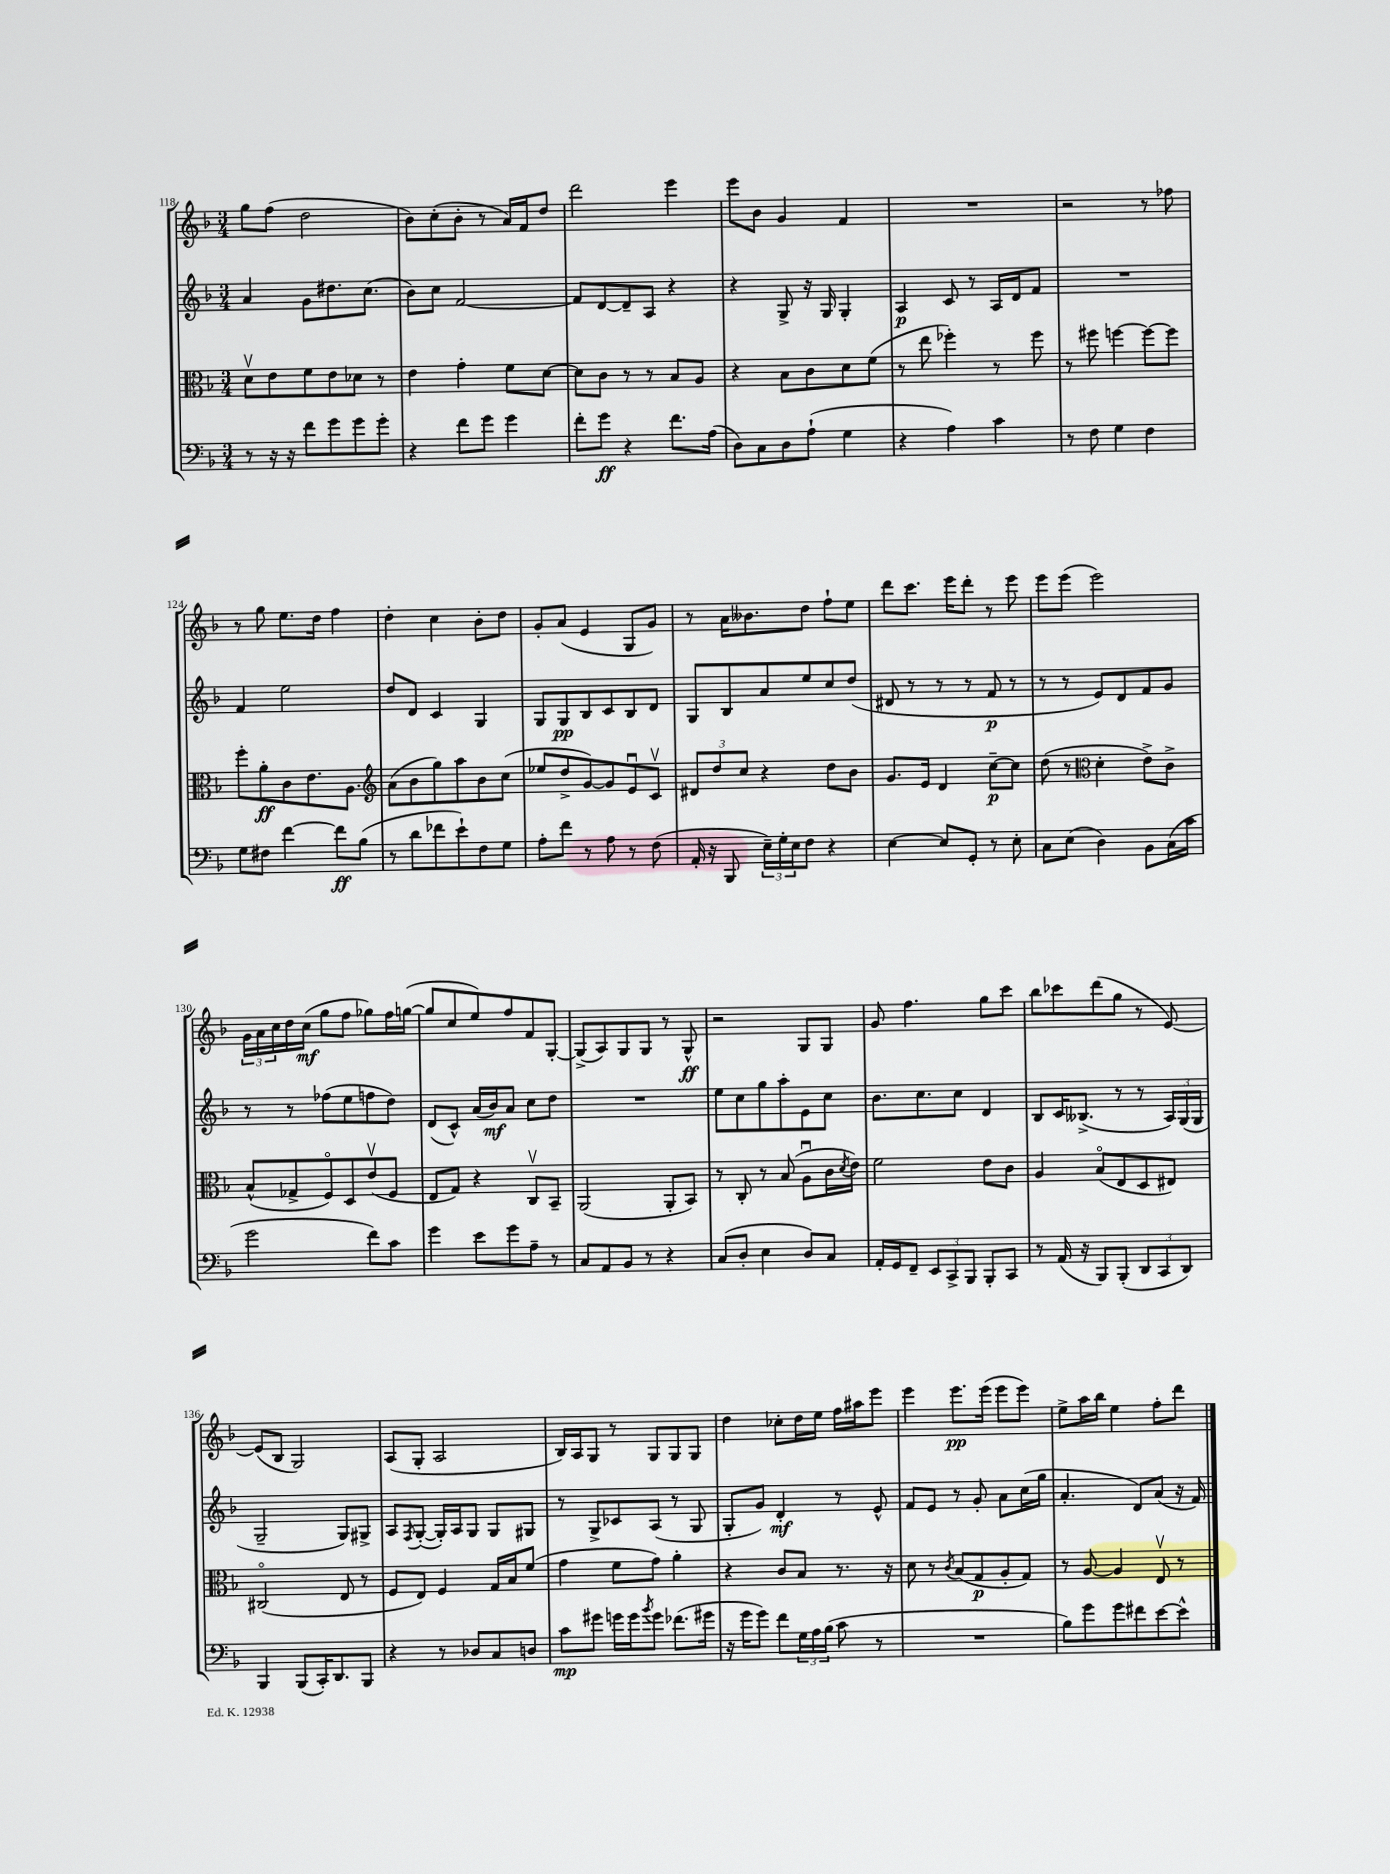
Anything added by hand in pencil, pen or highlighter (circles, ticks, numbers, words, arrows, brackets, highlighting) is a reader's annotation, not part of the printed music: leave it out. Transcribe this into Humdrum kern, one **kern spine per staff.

**kern	**dynam	**kern	**dynam	**kern	**dynam	**kern	**dynam
*part4	*part4	*part3	*part3	*part2	*part2	*part1	*part1
*staff4	*staff4	*staff3	*staff3	*staff2	*staff2	*staff1	*staff1
*clefF4	*	*clefC3	*	*clefG2	*	*clefG2	*
*k[b-]	*	*k[b-]	*	*k[b-]	*	*k[b-]	*
*M3/4	*	*M3/4	*	*M3/4	*	*M3/4	*
=118	=118	=118	=118	=118	=118	=118	=118
8r	.	8dv\L	.	4a/	.	8gg\L	.
16r	.	8e\	.	.	.	(8ff\J	.
16r	.	.	.	.	.	.	.
8f\L	.	8f\	.	8g\L	.	2dd\	.
8g\	.	8e\	.	8.dd#X\	.	.	.
8g\	.	8d-X\J	.	.	.	.	.
.	.	.	.	(8.cc\J	.	.	.
8g'\J	.	8r	.	.	.	.	.
=119	=119	=119	=119	=119	=119	=119	=119
4r	.	4e\	.	8b-\L)	.	8b-\L)	.
.	.	.	.	8cc\J	.	(8cc'\	.
8f\L	.	4g'\	.	[2f/	.	8b-'\J	.
8g\J	.	.	.	.	.	8r	.
4g\	.	8f\L	.	.	.	16a/LL)	.
.	.	.	.	.	.	16f/J	.
.	.	[8d\J	.	.	.	8dd/J	.
=120	=120	=120	=120	=120	=120	=120	=120
8f'\L	.	8d\L]	.	8f/L]	.	2ddd\	.
8g\J	ff	8c\J	.	[8d/	.	.	.
4r	.	8r	.	8d~/]	.	.	.
.	.	8r	.	8A/J	.	.	.
8.f\L	.	8B-/L	.	4r	.	4eee\	.
.	.	8A/J	.	.	.	.	.
(16A\Jk	.	.	.	.	.	.	.
=121	=121	=121	=121	=121	=121	=121	=121
8D\L)	.	4r	.	4r	.	8eee\L	.
8C\	.	.	.	.	.	8b-\J	.
8D\	.	8B-\L	.	8G^/	.	4g/	.
(8A`\J	.	8c\	.	16r	.	.	.
.	.	.	.	16G/	.	.	.
4G\	.	8d\	.	4G'/	.	4f/	.
.	.	(8f\J	.	.	.	.	.
=122	=122	=122	=122	=122	=122	=122	=122
4r	.	8r	.	4A/	p	2.r	.
.	.	8ee\	.	.	.	.	.
4A\)	.	4ff-X'\)	.	8c/	.	.	.
.	.	.	.	8r	.	.	.
4c\	.	8r	.	16A/LL	.	.	.
.	.	.	.	16d/J	.	.	.
.	.	8ff-\	.	8f/J	.	.	.
=123	=123	=123	=123	=123	=123	=123	=123
8r	.	8r	.	2.r	.	2r	.
8F\	.	8ff#X\	.	.	.	.	.
4G\	.	[4ffn\	.	.	.	.	.
4F\	.	8ff\L_	.	.	.	8r	.
.	.	8ff\J]	.	.	.	8ff-X\	.
!!LO:LB:g=z
=124	=124	=124	=124	=124	=124	=124	=124
8G\L	.	8ff'\L	.	4f/	.	8r	.
8F#X\J	.	8a'\	ff	.	.	8gg\	.
[4f\	.	8c\	.	2ee\	.	8.ee\L	.
.	.	8.e\	.	.	.	.	.
.	.	.	.	.	.	16dd\Jk	.
8f\L]	ff	.	.	.	.	4ff\	.
.	.	8.A\J	.	.	.	.	.
(8B-\J	.	.	.	.	.	.	.
=125	=125	=125	=125	=125	=125	=125	=125
*	*	*clefG2	*	*	*	*	*
8r	.	(8a\L	.	8dd/L	.	4dd'\	.
8d\L	.	8b-\	.	8d/J	.	.	.
8f-X\	.	8gg\)	.	4c/	.	4cc\	.
8e`\)	.	8aa\	.	.	.	.	.
8F\	.	8b-\	.	4G/	.	8b-'\L	.
8G\J	.	(8cc\J	.	.	.	8dd\J	.
=126	=126	=126	=126	=126	=126	=126	=126
8A'\L	.	8ee-X/L	.	8G/L	.	8g'/L	.
8f\J	.	8dd^/	.	8G/	pp	(8a/J	.
8r	.	[8g/)	.	8B-/	.	4e/	.
8A\	.	8g/]	.	8c/	.	.	.
8r	.	8eu/	.	8B-/	.	8G/L	.
(8F\	.	8cv/J	.	8d/J	.	8g/J)	.
=127	=127	=127	=127	=127	=127	=127	=127
16AA'/	.	12d#X/L	.	8G/L	.	8r	.
16r	.	.	.	.	.	.	.
.	.	12dd/	.	.	.	.	.
8BBB-/	.	.	.	8B-/	.	16a\KL	.
.	.	12cc/J	.	.	.	.	.
.	.	.	.	.	.	8.b--X\	.
24E~\LL)	.	4r	.	8a/	.	.	.
24G'\	.	.	.	.	.	.	.
24E\J	.	.	.	.	.	.	.
8F\J	.	.	.	8ee/	.	8dd\J	.
4r	.	8dd\L	.	8cc/	.	8ff`\L	.
.	.	8b-\J	.	(8dd/J	.	8ee\J	.
=128	=128	=128	=128	=128	=128	=128	=128
[4E\	.	8.g/L	.	8d#X/	.	8ddd\L	.
.	.	.	.	8r	.	8.ccc\J	.
.	.	16e/Jk	.	.	.	.	.
8E/L]	.	4d/	.	8r	.	.	.
.	.	.	.	.	.	16eee\KL	.
8GG'/J	.	.	.	8r	.	8ddd'\J	.
8r	.	[8cc~\L	p	8f/	p	8r	.
8E'\	.	8cc\J]	.	8r	.	8eee\	.
=129	=129	=129	=129	=129	=129	=129	=129
8C\L	.	(8dd\	.	8r	.	8eee\L	.
(8E\J	.	8r	.	8r	.	(8eee\J	.
*	*	*clefC3	*	*	*	*	*
4D\)	.	4d'\	.	8e/L)	.	2eee\)	.
.	.	.	.	8d/	.	.	.
8BB-\L	.	8e^\L)	.	8f/	.	.	.
(16C\L	.	8c^\J	.	8g/J	.	.	.
16c\JJ	.	.	.	.	.	.	.
!!LO:LB:g=z
=130	=130	=130	=130	=130	=130	=130	=130
2g\	.	(8B-^^/L	.	8r	.	24g\LL	.
.	.	.	.	.	.	24a\	.
.	.	.	.	.	.	24cc\	.
.	.	8G-X^/	.	8r	.	16dd\	.
.	.	.	.	.	.	(16cc\JJ	mf
.	.	8F/)	.	(8ff-X\L	.	8gg\L	.
.	.	8D/	.	8ee\	.	8ff\J	.
8f\L)	.	(8ev/	.	8ffn\	.	8gg-X\L)	.
8c\J	.	8F/J	.	8dd\J)	.	16ff\L	.
.	.	.	.	.	.	([16ggn\JJ	.
=131	=131	=131	=131	=131	=131	=131	=131
4g\	.	8E/L	.	(8d/L	.	8gg/L]	.
.	.	8G/J)	.	8c^^/J)	.	8cc/	.
8e\L	.	4r	.	(16a/LL	.	8ee/)	.
.	.	.	.	16b-/J)	mf	.	.
8g\	.	.	.	8a/J	.	8ff/	.
8A~\J	.	8Cv/L	.	8cc\L	.	8f/	.
8r	.	8BB-~/J	.	8dd\J	.	[8G'/J	.
=132	=132	=132	=132	=132	=132	=132	=132
8C/L	.	(2AA/	.	2.r	.	(8G^/L]	.
8AA/	.	.	.	.	.	8A/)	.
8BB-/J	.	.	.	.	.	8G/	.
8r	.	.	.	.	.	8G/J	.
4r	.	8AA'/L	.	.	.	8r	.
.	.	8BB-/J)	.	.	.	8G^^/	ff
=133	=133	=133	=133	=133	=133	=133	=133
(8C/L	.	8r	.	8ee\L	.	2r	.
8D'/J	.	8C'/	.	8cc\	.	.	.
4E\	.	8r	.	8gg\	.	.	.
.	.	(8B-/	.	8aa'\	.	.	.
8D/L)	.	8Au\L	.	8e\	.	8G/L	.
8C/J	.	16c\L	.	8cc\J	.	8G/J	.
.	.	8qd/	.	.	.	.	.
.	.	16e\JJ)	.	.	.	.	.
=134	=134	=134	=134	=134	=134	=134	=134
16AA'/LL	.	2f\	.	8.b-\L	.	8g/	.
16GG/J	.	.	.	.	.	.	.
8FF~/J	.	.	.	.	.	4.ff\	.
.	.	.	.	8.cc\	.	.	.
12EE/L	.	.	.	.	.	.	.
12CC^/	.	.	.	.	.	.	.
.	.	.	.	8cc\J	.	.	.
12BBB-/J	.	.	.	.	.	.	.
8BBB-'/L	.	8e\L	.	4d/	.	8gg\L	.
8CC/J	.	8c\J	.	.	.	8ccc\J	.
=135	=135	=135	=135	=135	=135	=135	=135
8r	.	4A/	.	8B-/L	.	8bb-\L	.
(16AA/	.	.	.	16c/K	.	8ccc-X\	.
16r	.	.	.	(8.B--X^/J	.	.	.
8BBB-/L)	.	(8B-/L	.	.	.	(8ddd\	.
(8BBB-'/J	.	8E/	.	8r	.	8gg\J	.
12DD/L	.	8D/	.	8r	.	8r	.
12CC/	.	.	.	.	.	.	.
.	.	8E#X/J)	.	24A/LL)	.	[8e/)	.
12DD/J)	.	.	.	(24G/	.	.	.
.	.	.	.	24G/JJ	.	.	.
!!LO:LB:g=z
=136	=136	=136	=136	=136	=136	=136	=136
4BBB-/	.	(2C#X/	.	2G~/	.	(8e/L]	.
.	.	.	.	.	.	8B-/J	.
(8BBB-/L	.	.	.	.	.	2G/)	.
16CC'/K)	.	.	.	.	.	.	.
8.DD/	.	.	.	.	.	.	.
.	.	8E/	.	8G/L)	.	.	.
8BBB-/J	.	8r	.	8G#X^/J	.	.	.
=137	=137	=137	=137	=137	=137	=137	=137
4r	.	8F/L	.	8A/L	.	(8A/L	.
.	.	.	.	8qF/	.	.	.
.	.	8E/J)	.	([8G'/J	.	8G'/J	.
8r	.	4F/	.	16G'/LL])	.	2A/	.
.	.	.	.	16A/J	.	.	.
8D-X/L	.	.	.	8G/J	.	.	.
8C/	.	16G/LL	.	8G/L	.	.	.
.	.	16B-/J	.	.	.	.	.
8Dn/J	.	(8f/J	.	8G#X/J	.	.	.
=138	=138	=138	=138	=138	=138	=138	=138
8c\L	mp	4g\	.	8r	.	16B-/LL)	.
.	.	.	.	.	.	16A/J	.
8g#X\J	.	.	.	8G^/L	.	8G/J	.
16gn\LL	.	8f\L	.	8c-X/	.	8r	.
16g\J	.	.	.	.	.	.	.
8qb-/	.	.	.	.	.	.	.
8g\J	.	8g\J)	.	(8A/J	.	8G/L	.
(8.f-X\L	.	4a'\	.	8r	.	8G/	.
.	.	.	.	8G/	.	8G/J	.
16g#X\Jk	.	.	.	.	.	.	.
=139	=139	=139	=139	=139	=139	=139	=139
16r	.	4r	.	8G'/L	.	4dd\	.
16g\KL	.	.	.	.	.	.	.
8g\J)	.	.	.	8g/J)	.	.	.
8f\L	.	8c/L	.	4d'/	mf	8cc-X'\L	.
24G\L	.	8B-/J	.	.	.	16dd\L	.
24A\	.	.	.	.	.	.	.
.	.	.	.	.	.	16ee\JJ	.
(24B-\JJ	.	.	.	.	.	.	.
8c\	.	8.r	.	8r	.	16ff\LL	.
.	.	.	.	.	.	16aa#X\J	.
8r	.	.	.	8e^^/	.	8eee\J	.
.	.	16r	.	.	.	.	.
=140	=140	=140	=140	=140	=140	=140	=140
2.r	.	8d\	.	8f/L	.	4eee\	.
.	.	8r	.	8e/J	.	.	.
.	.	8qc/	.	.	.	.	.
.	.	(8B-/L	.	8r	.	8.eee\L	pp
.	.	8G/	p	8g'/	.	.	.
.	.	.	.	.	.	(16eee\Jk	.
.	.	8A'/	.	8a\L	.	8eee\L	.
.	.	8G/J)	.	(16cc\L	.	8eee\J)	.
.	.	.	.	16gg\JJ	.	.	.
=141	=141	=141	=141	=141	=141	=141	=141
8B-\L)	.	8r	.	4.a'/	.	8ee^\L	.
8g\	.	[8A/	.	.	.	16aa\L	.
.	.	.	.	.	.	16bb-\JJ	.
8g\	.	4A/]	.	.	.	4ee\	.
8f#X\	.	.	.	8d/L)	.	.	.
[8e\	.	8Ev/	.	(8a/J	.	8ff'\L	.
8e^^\J]	.	8r	.	16r	.	8ddd\J	.
.	.	.	.	16f/)	.	.	.
==	==	==	==	==	==	==	==
*-	*-	*-	*-	*-	*-	*-	*-
